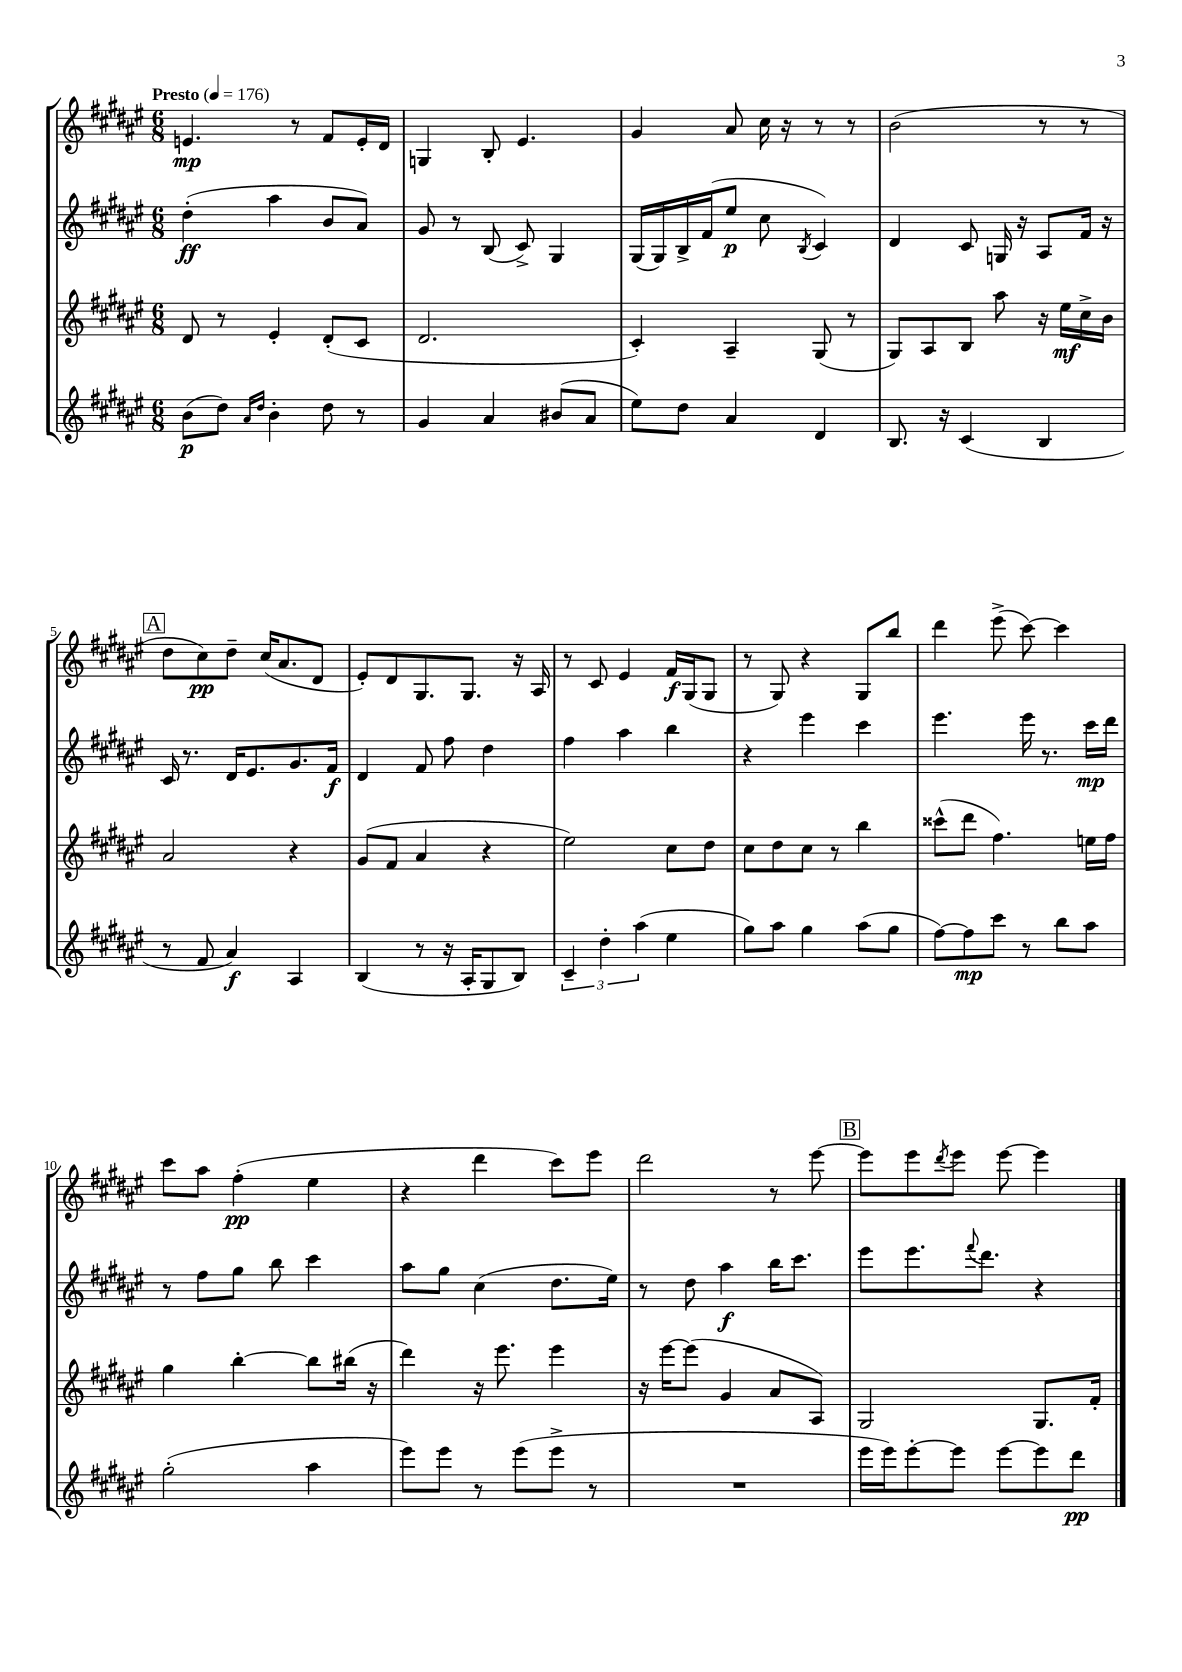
<<
\new StaffGroup <<
\new Staff = "s0" {
    \clef treble \key fis \major \numericTimeSignature \time 6/8 \tempo "Presto" 4 = 176
    e'4.\mp r8 fis'8 e'16-. dis'16 |
    g4 b8-. eis'4. |
    gis'4 ais'8 cis''16 r16 r8 r8 |
    b'2( r8 r8 |
    \mark \markup { \box "A" } dis''8 cis''8\pp) dis''8-- cis''16( ais'8. dis'8 |
    eis'8-.) dis'8 gis8. gis8. r16 ais16 |
    r8 cis'8 eis'4 fis'16\f gis16( gis8 |
    r8 gis8) r4 gis8 b''8 |
    dis'''4 eis'''8->( cis'''8~) cis'''4 |
    cis'''8 ais''8 fis''4-.\pp( eis''4 |
    r4 dis'''4 cis'''8) eis'''8 |
    dis'''2 r8 eis'''8~ |
    \mark \markup { \box "B" } eis'''8 eis'''8 \acciaccatura { dis'''8 } eis'''8 eis'''8~ eis'''4 \bar "|." |
}
\new Staff = "s1" {
    \clef treble \key fis \major \numericTimeSignature \time 6/8
    dis''4-.\ff( ais''4 b'8 ais'8) |
    gis'8 r8 b8( cis'8->) gis4 |
    gis16( gis16) b16-> fis'16( eis''8\p cis''8 \acciaccatura { b8 } cis'4) |
    dis'4 cis'8 g16 r16 ais8 fis'16 r16 |
    \mark \markup { \box "A" } cis'16 r8. dis'16 eis'8. gis'8. fis'16\f |
    dis'4 fis'8 fis''8 dis''4 |
    fis''4 ais''4 b''4 |
    r4 eis'''4 cis'''4 |
    eis'''4. eis'''16 r8. cis'''16\mp dis'''16 |
    r8 fis''8 gis''8 b''8 cis'''4 |
    ais''8 gis''8 cis''4( dis''8. eis''16) |
    r8 dis''8 ais''4\f b''16 cis'''8. |
    \mark \markup { \box "B" } eis'''8 eis'''8. \appoggiatura { fis'''8 } dis'''8. r4 \bar "|." |
}
\new Staff = "s2" {
    \clef treble \key fis \major \numericTimeSignature \time 6/8
    dis'8 r8 eis'4-. dis'8-.( cis'8 |
    dis'2. |
    cis'4-.) ais4-- gis8( r8 |
    gis8) ais8 b8 ais''8 r16 eis''16\mf cis''16-> b'16 |
    \mark \markup { \box "A" } ais'2 r4 |
    gis'8( fis'8 ais'4 r4 |
    eis''2) cis''8 dis''8 |
    cis''8 dis''8 cis''8 r8 b''4 |
    cisis'''8-^( dis'''8 fis''4.) e''16 fis''16 |
    gis''4 b''4~-. b''8 bis''16( r16 |
    dis'''4) r16 eis'''8. eis'''4 |
    r16 eis'''16~ eis'''8( gis'4 ais'8 ais8) |
    \mark \markup { \box "B" } gis2 gis8. fis'16-. \bar "|." |
}
\new Staff = "s3" {
    \clef treble \key fis \major \numericTimeSignature \time 6/8
    b'8\p( dis''8) \grace { ais'16 dis''16 } b'4-. dis''8 r8 |
    gis'4 ais'4 bis'8( ais'8 |
    eis''8) dis''8 ais'4 dis'4 |
    b8. r16 cis'4( b4 |
    \mark \markup { \box "A" } r8 fis'8 ais'4\f) ais4 |
    b4( r8 r16 ais16-. gis8 b8) |
    \tuplet 3/2 { cis'4-- dis''4-. ais''4( } eis''4 |
    gis''8) ais''8 gis''4 ais''8( gis''8 |
    fis''8~) fis''8\mp cis'''8 r8 b''8 ais''8 |
    gis''2-.( ais''4 |
    eis'''8) eis'''8 r8 eis'''8( eis'''8-> r8 |
    R2. |
    \mark \markup { \box "B" } eis'''16 eis'''16) eis'''8~-. eis'''8 eis'''8~ eis'''8 dis'''8\pp \bar "|." |
}
>>
>>
